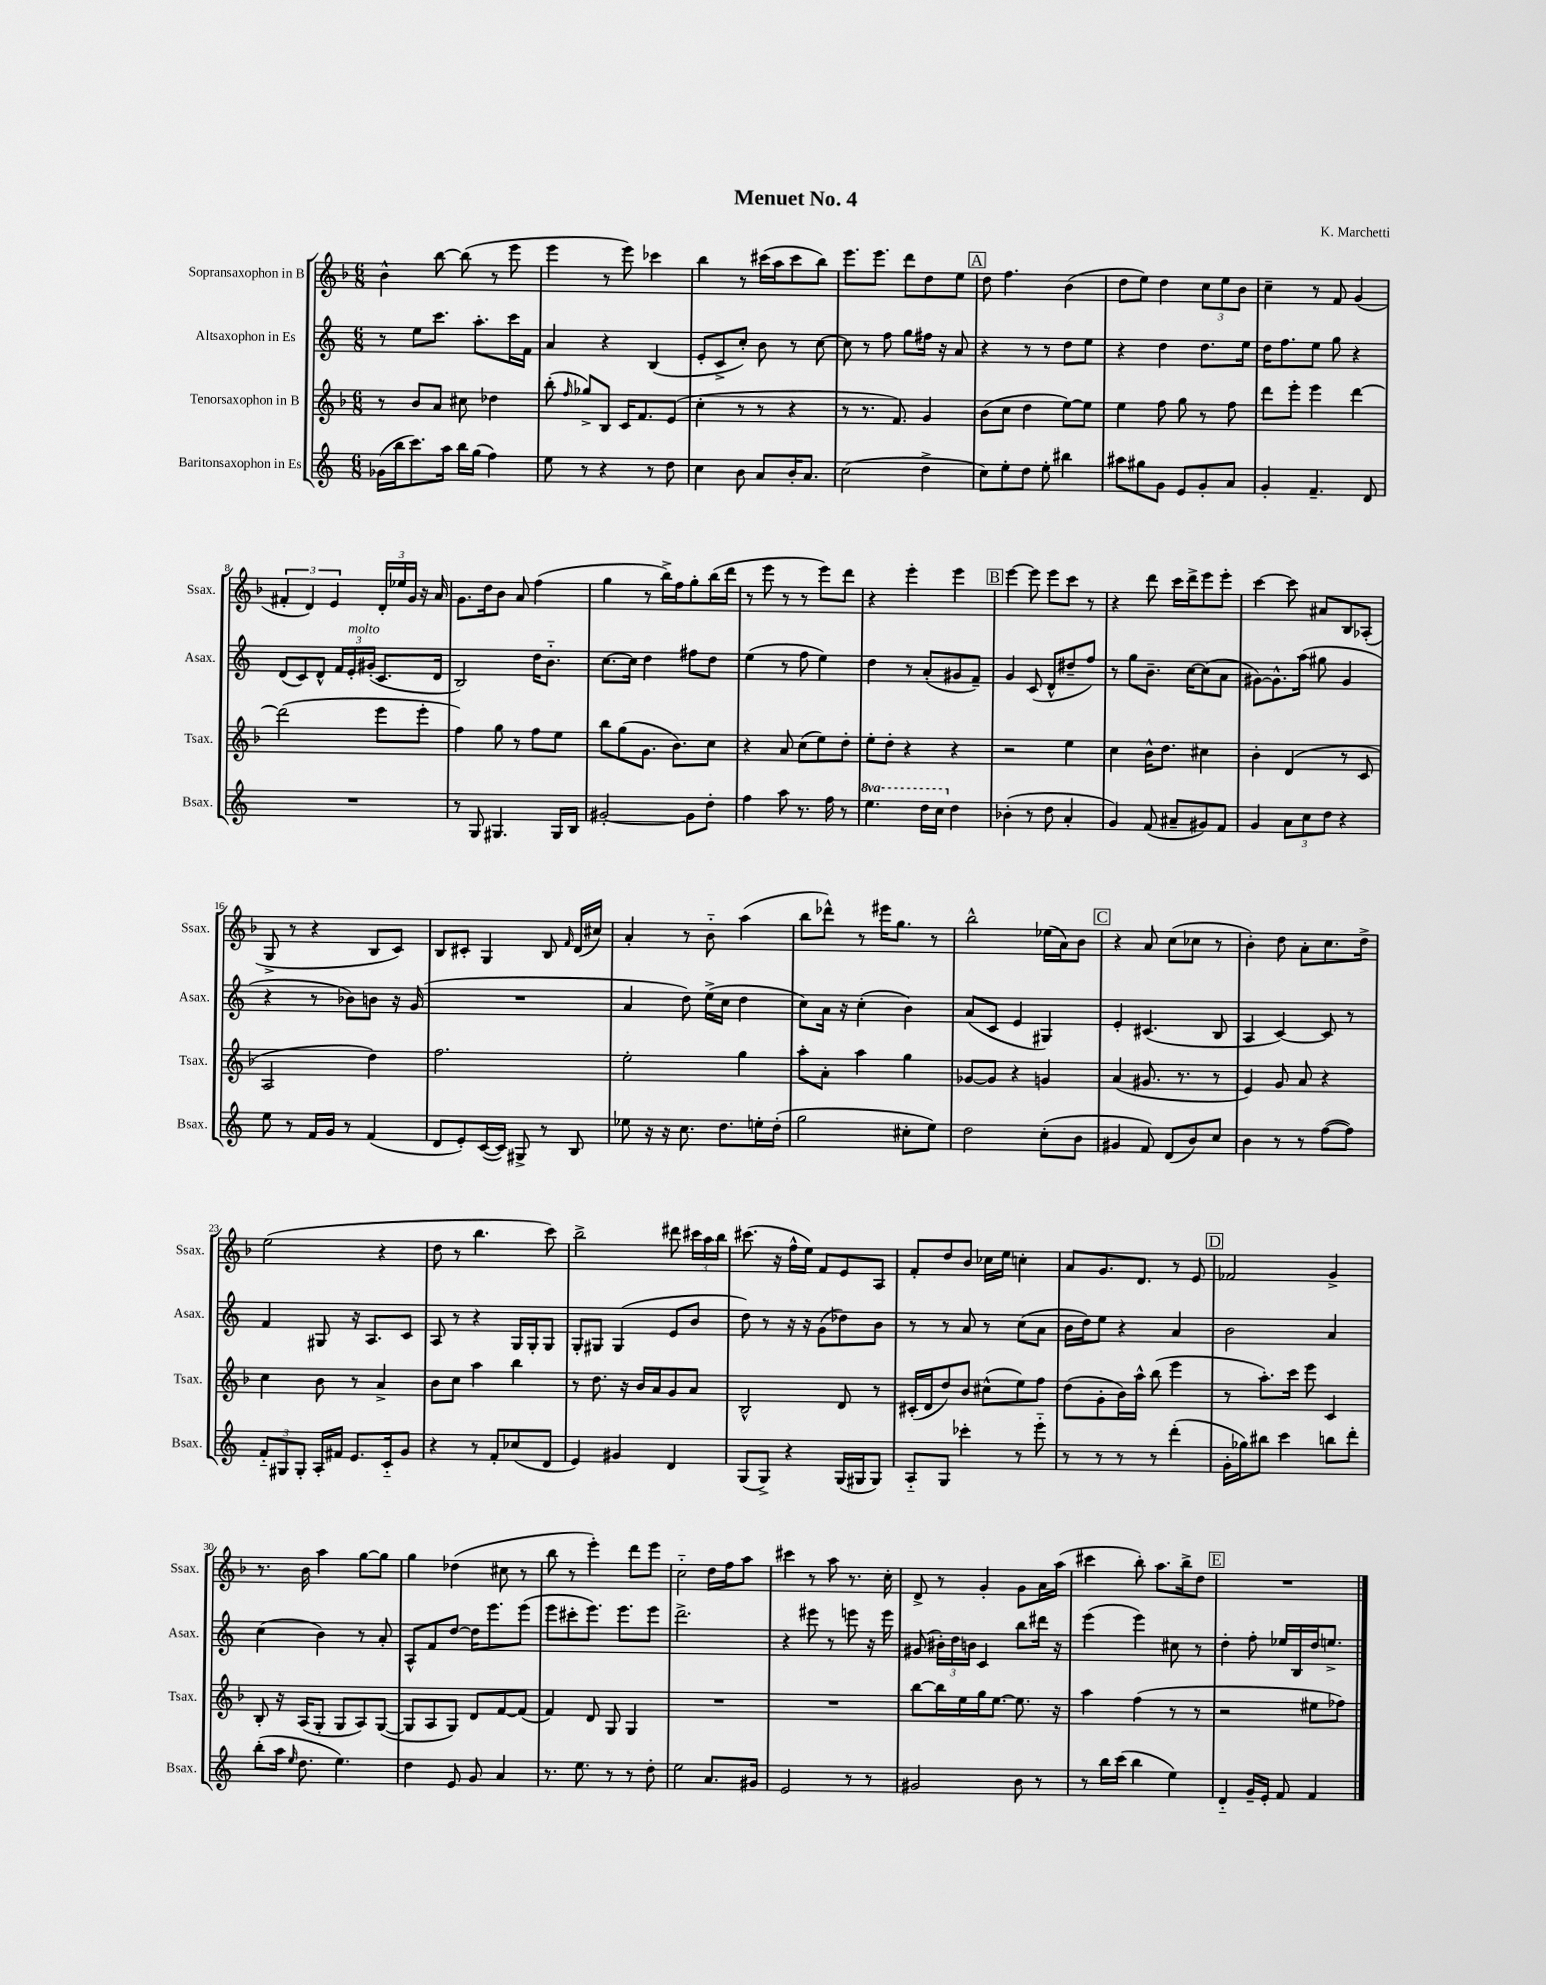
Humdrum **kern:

**kern	**kern	**kern	**kern
*staff4	*staff3	*staff2	*staff1
*clefG2	*clefG2	*clefG2	*clefG2
*k[]	*k[b-]	*k[]	*k[b-]
*M6/8	*M6/8	*M6/8	*M6/8
(16g-	8r	8r	4b-^^
16bb	.	.	.
8.ccc)	8b-	8ee	.
.	8a	8.ccc	[8bb-
16aa	.	.	.
16bb	8cc#	.	(8bb-]
(16gg	.	8.aa'	.
4ff)	4dd-	.	8r
.	.	16ccc	8eee
.	.	16f	.
=	=	=	=
8ee	(8bb-'	4a	4eee
.	16qqff	.	.
8r	8gg-^)	.	.
4r	8B-	4r	8r
.	16c	.	8eee)
.	8.f	.	.
8r	.	(4B	4ccc-
8dd	(8e	.	.
=	=	=	=
4cc	4cc'	8e'	4bb-
.	.	8c^	.
8b	8r	8cc')	8r
8a	8r	8b	(16ccc#
.	.	.	16aa
16b'	4r	8r	8ccc#
8.a	.	.	.
.	.	[8cc	8bb-)
=	=	=	=
(2cc	8r	8cc]	8.eee
.	8.r	8r	.
.	.	.	8.eee
.	.	8ff	.
.	8.f)	.	.
.	.	8gg	8ddd
4dd^	4g	16ff#	8dd
.	.	16r	.
.	.	8a	8ee
=	=	=	=
8cc)	(8b-	4r	8dd
8ee'	8cc	.	4.ff
8dd	4dd	8r	.
8ee'	.	8r	.
4bb#	[8ee)	8dd	(4b-
.	8ee]	8ee	.
=	=	=	=
8aa#	4ee	4r	8dd
8gg#	.	.	8ee)
8g	8ff	4dd	4dd
8e	8gg	.	.
8g'	8r	8.dd	12cc
.	.	.	12ee
8a	8ff	.	.
.	.	.	12b-
.	.	16ee	.
=	=	=	=
4g'	8ddd	16dd	4cc~
.	.	8.ff	.
.	8eee'	.	.
4.f~	4eee	8ee	8r
.	.	8gg	8f
.	[4ddd	4r	(4g
8d	.	.	.
=	=	=	=
2.r	(2ddd]	(8d	6f#'
.	.	8c)	.
.	.	.	6d)
.	.	8d^^	.
.	.	.	6e
.	.	24f	.
.	.	24e'	.
.	.	(24g#'	.
.	8eee	8.c	24d'
.	.	.	24ee-
.	.	.	24g
.	8eee'	.	16r
.	.	16d	16a
=	=	=	=
8r	4ff)	2B)	8.g
8G	.	.	.
.	.	.	16dd
4.G#	8gg	.	8b-
.	8r	.	8a
.	8ff	16dd	(4ff
.	.	8.b'~	.
16G#	8ee	.	.
16B	.	.	.
=	=	=	=
[2g#'	8bb-	[8.cc	4gg
.	(8gg	.	.
.	.	16cc]	.
.	8.g	4dd	8r
.	.	.	16bb-^)
.	8.b-)	.	16ff
8g#]	.	8ff#	8gg'
8dd'	8cc	8dd	(16bb-
.	.	.	16ddd
=	=	=	=
4ff	4r	(4ee	8r
.	.	.	8eee
8aa	8a	8r	8r
8.r	(8cc	8ff	8r
.	8ee)	4ee)	8eee)
16ff	.	.	.
8r	8dd'	.	8ddd
=	=	=	=
4.eee	8ee'	4dd	4r
.	8dd'	.	.
.	4r	8r	4eee'
16ddd	.	(8a'	.
16ccc	.	.	.
4dd	4r	8g#	4eee
.	.	8f~)	.
=	=	=	=
(4b-'	2r	4g	[4eee
8r	.	(8c	8eee]
8dd	.	8d^^	8eee
4a'	4ee	8dd#~	8ccc
.	.	8ff)	8r
=	=	=	=
4g)	4cc	8r	4r
.	.	8gg	.
(8f	16b-^^	8.b~	8ddd
.	8.dd	.	.
8a#~	.	.	16ccc
.	.	[16cc	16ddd^
8g#)	4cc#	(8cc]	8eee
8f	.	8a	8eee'
=	=	=	=
4g	4b-'	[8g#)	[4ccc
.	.	8.g#^^]	.
12a	(4d	.	8ccc]
.	.	(16aa	.
12cc	.	.	.
.	.	8gg#	8a#
12dd	.	.	.
4r	8r	4g#	8B-
.	8c	.	(8A-'
=	=	=	=
8ee	2A	4r	8G^
8r	.	.	8r
16f	.	8r	4r
16g	.	.	.
8r	.	8b-)	.
(4f	4dd)	8b	8B-
.	.	16r	8c)
.	.	(16g	.
=	=	=	=
8d	2.ff	2.r	8B-
8e')	.	.	8c#'
([16c	.	.	4G
16c])	.	.	.
8G#^	.	.	.
8r	.	.	8B-
.	.	.	16qqf
8B	.	.	(16d
.	.	.	16cc#)
=	=	=	=
8ee-	2ee'	4a	4a'
16r	.	.	.
16r	.	.	.
8.cc	.	8dd)	8r
.	.	(16ee^	8b-'~
8.dd	.	16cc	.
.	4gg	4dd	(4aa
16ee'	.	.	.
(16dd'	.	.	.
=	=	=	=
2gg	8aa'	8cc)	8bb-
.	8a'	16a	8ddd-^^)
.	.	16r	.
.	4aa	(4cc'	8r
.	.	.	16eee#
.	.	.	8.gg
8cc#'	4gg	4b)	.
8ee)	.	.	8r
=	=	=	=
2dd	[8g-	(8a	2bb-^^
.	8g-]	8c	.
.	4r	4e	.
(8cc'	4g	4G#)	(16ee-
.	.	.	16a)
8b	.	.	8b-
=	=	=	=
4g#	(4a	4e'	4r
8f)	8.g#	(4.c#	8a
(8d	.	.	(8cc
.	8.r	.	.
8b)	.	.	8cc-
8cc	8r	8B	8r
=	=	=	=
4b	4e)	4A	4b-')
8r	8g	[4c)	8dd
8r	8a	.	8a'
([8ff	4r	8c]	8.cc
8ff])	.	8r	.
.	.	.	16dd^
=	=	=	=
12f'~	4cc	4f	(2ee
12G#	.	.	.
12G#'	.	.	.
16A'	8b-	8G#	.
16f#	.	.	.
8.e	8r	16r	.
.	.	8.A	.
.	4a^	.	4r
16c'~	.	.	.
8g	.	8c	.
=	=	=	=
4r	8b-	8A	8dd
.	8cc	8r	8r
8r	4aa	4r	4.bb-
8f'	.	.	.
(8cc-	4bb-	16G	.
.	.	16G'	.
8d	.	8G	8ccc)
=	=	=	=
4e)	8r	8G'	2bb-^
.	8.dd	8G#	.
4g#	.	(4G#	.
.	16r	.	.
.	16b-	.	.
.	16a	.	.
4d	8g	8e	8ddd#
.	8a	8b	24ccc#
.	.	.	24aa
.	.	.	24bb-
=	=	=	=
(8G	2B-^^	8dd)	(8.ccc#
8G^)	.	8r	.
.	.	.	16r
4r	.	16r	16ff^^
.	.	16r	16ee)
.	.	(8g	8f
(16G	8d	8dd-)	8e
16G#	.	.	.
8G#)	8r	8b	8A
=	=	=	=
8A'~	(16c#'	8r	8f'
.	16d	.	.
8G	8dd)	8r	8dd
4ccc-'	8b-	8a	8b-
.	(8cc#^^	8r	16cc-
.	.	.	16ee
8r	8ee)	(8cc	4cc'
8eee'~	8ff	8a	.
=	=	=	=
8r	(8dd	16b	8a
.	.	16dd)	.
8r	8g'	8ee	8.g
8r	16b-)	4r	.
.	16aa^^	.	8.d
8r	(8bb-	.	.
(4ddd'	4eee	4a	8r
.	.	.	8e
=	=	=	=
16g'	8r	2b	2f-
16gg-)	.	.	.
8bb#	8.aa')	.	.
4ccc	.	.	.
.	16ccc	.	.
.	8eee	.	.
8bb	4c	4a	4g^
8ddd'	.	.	.
=	=	=	=
(8bb'	8B-'	(4cc	8.r
16aa	16r	.	.
16qqee	.	.	.
8.dd	(16A	.	16b-
.	8G'	4b)	4aa
4.ee)	8G	.	.
.	8A)	8r	[8gg
.	([8G	8a'	8gg]
=	=	=	=
4dd	8G]	8A^^	4gg
.	8A	8f	.
8e	8G)	[8dd	(4dd-
8g	8d	16dd]	.
.	.	8.eee	.
4a	[8f	.	8cc#
.	(8f]	(8eee	8r
=	=	=	=
8.r	4f)	8eee	8bb-
.	.	8ccc#'	8r
8.ee	.	.	.
.	8d	8.eee)	4eee')
8r	8G	.	.
.	.	8.eee	.
8r	4G	.	8ddd
8dd'	.	8eee	8eee
=	=	=	=
2ee	2.r	2.ddd^	2cc'~
8.a	.	.	16dd
.	.	.	16ff
.	.	.	8aa
16g#	.	.	.
=	=	=	=
2e	2.r	4r	4ccc#
.	.	8eee#	8r
.	.	8r	8aa
8r	.	8eee	8.r
8r	.	16r	.
.	.	16eee	16cc'
=	=	=	=
2g#	[8bb-	(8g#	8d^
.	16bb-]	24b#')	8r
.	.	24dd	.
.	16ee	.	.
.	.	24b	.
.	16gg	4c	4g'
.	[8.ee	.	.
8b	8.ee]	8bb	8g
8r	.	16ddd#	16a
.	16r	16r	(16aa
=	=	=	=
8r	4aa	(4eee	4ccc#
16bb	.	.	.
(16ccc	.	.	.
4bb	(4ff	4eee)	8bb-')
.	.	.	8.aa
4ee)	8r	8cc#	.
.	.	.	16bb-^
.	8r	8r	8dd
=	=	=	=
4d'~	2r	4dd'	2.r
16g~	.	8ff'	.
16e'	.	.	.
8f	.	16ee-	.
.	.	16B	.
4f	8ee#	16dd	.
.	.	8.ee^	.
.	8ff-)	.	.
==	==	==	==
*-	*-	*-	*-
